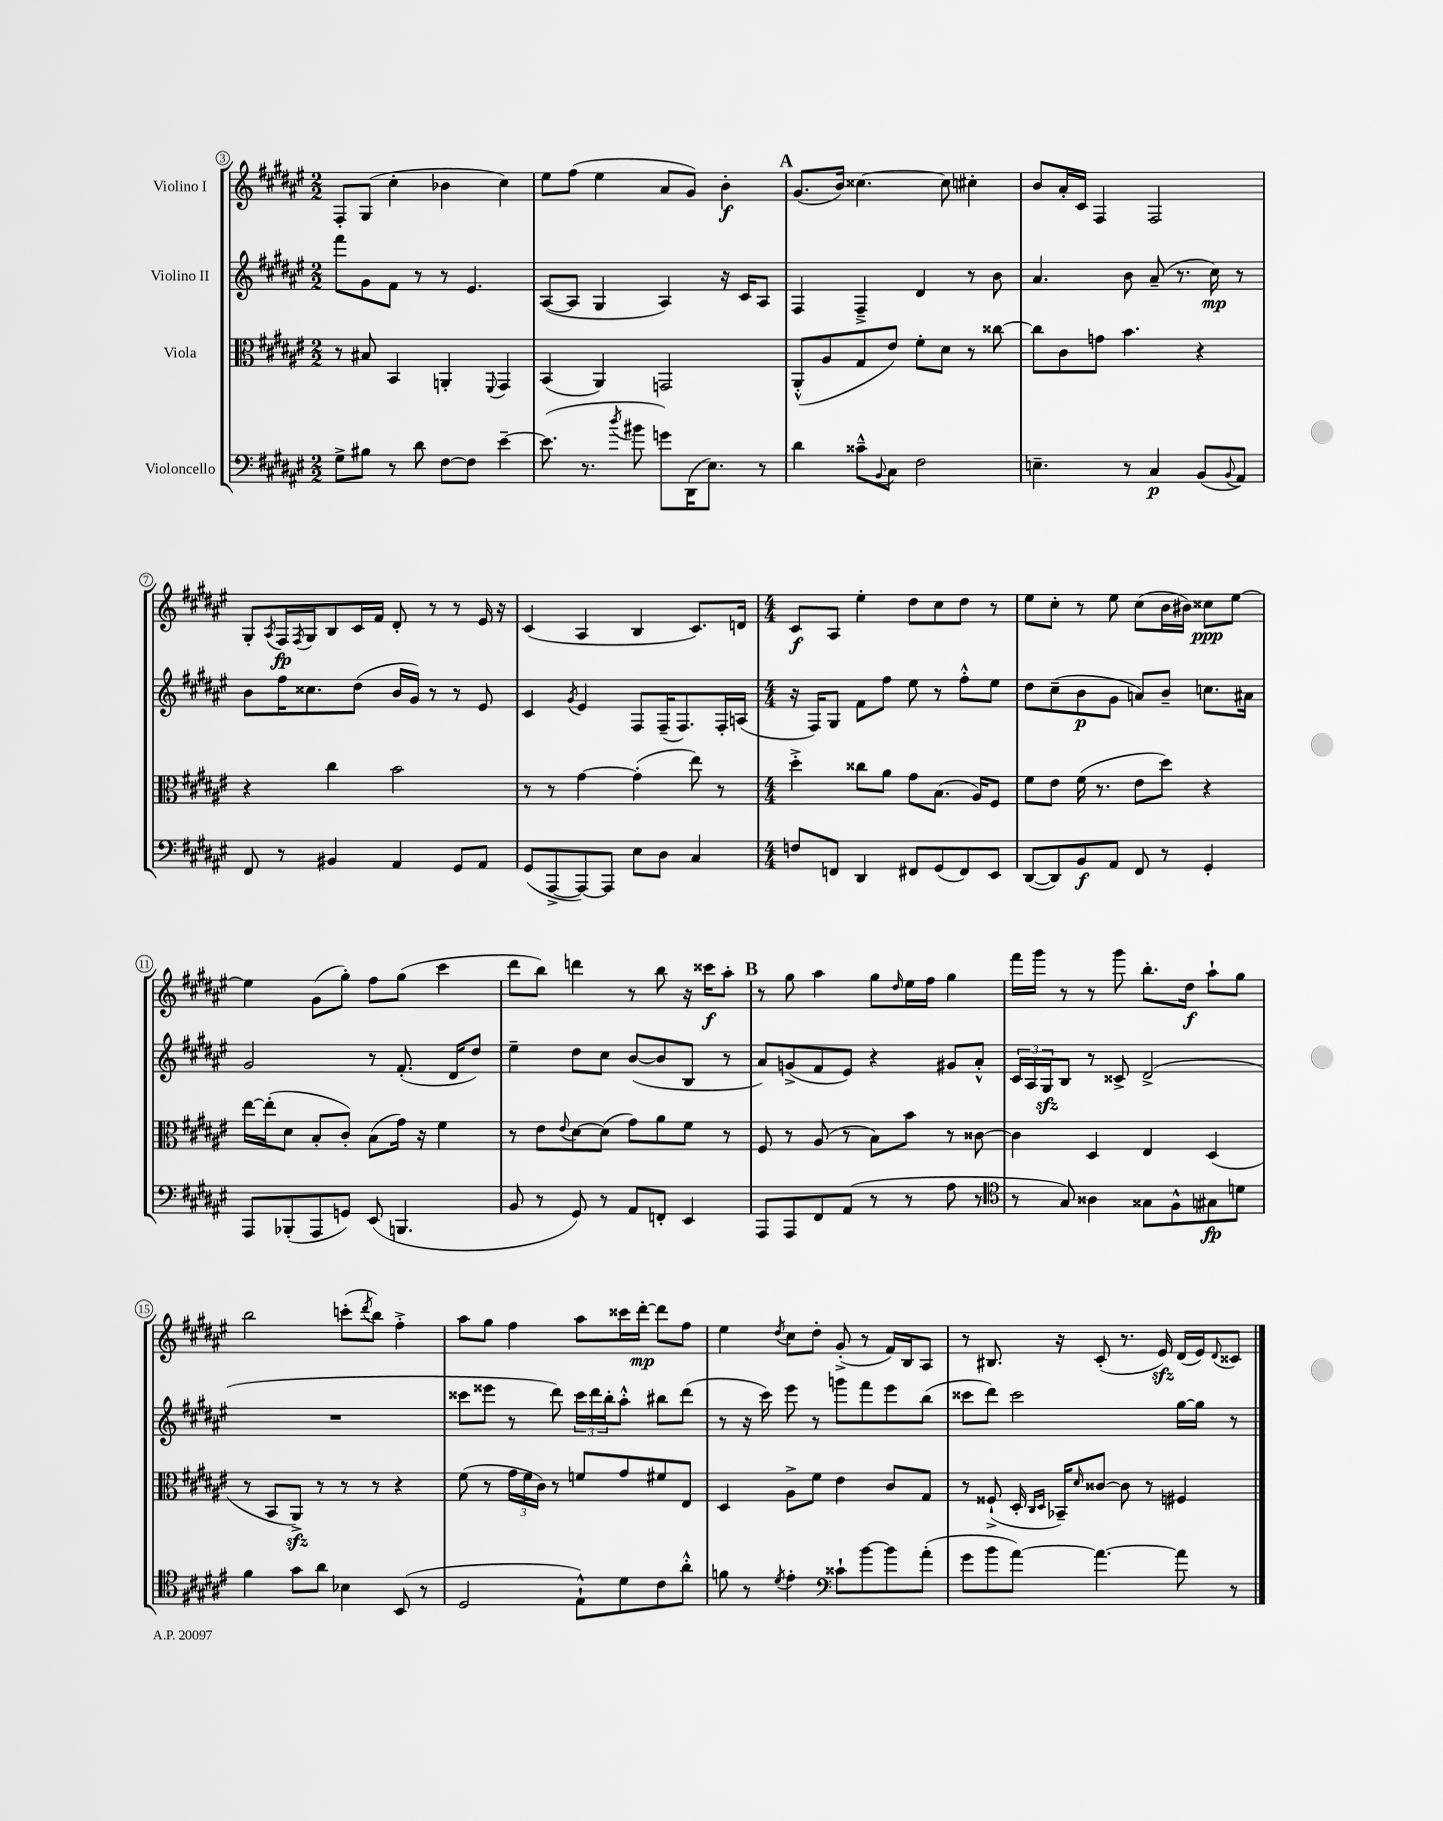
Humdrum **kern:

**kern	**kern	**kern	**kern
*staff4	*staff3	*staff2	*staff1
*clefF4	*clefC3	*clefG2	*clefG2
*k[f#c#g#d#a#e#]	*k[f#c#g#d#a#e#]	*k[f#c#g#d#a#e#]	*k[f#c#g#d#a#e#]
*M2/2	*M2/2	*M2/2	*M2/2
8G#^	8r	8fff#	8F#'
8B#	8B#	8g#	(8G#
8r	4BB	8f#	4cc#'
8d#	.	8r	.
[8F#	4AA'	8r	4b-
8F#]	.	4.e#	.
.	8qqFF#	.	.
[4e#~	4GG#	.	4cc#)
=	=	=	=
(8.e#]	(4BB	([8A#	8ee#
.	.	8A#]	(8ff#
8.r	.	.	.
.	4AA#)	4G#	4ee#
8qdd#	.	.	.
8b#	.	.	.
8g)	2GG	4A#)	8a#
(16DD#	.	.	8g#)
8.E#)	.	.	.
.	.	16r	4b'
.	.	16c#	.
8r	.	8A#	.
=	=	=	=
4d#	(8AA#'^^	4F#	(8.g#
.	8A#	.	.
.	.	.	16b)
8c##~^^	8G#	4F#~^	[4.cc##
8qqBB	.	.	.
8C#	8e#)	.	.
2F#	8f#'	4d#	.
.	8d#	.	8cc##]
.	8r	8r	4cc#'
.	[8cc##	8b	.
=	=	=	=
4.E~	8cc##]	4.a#	8b
.	8c#	.	16a#'
.	.	.	16c#
.	8g	.	4F#
8r	4.b	8b	.
4C#	.	(8a#~	2F#
.	.	8.r	.
(8BB	4r	.	.
.	.	16cc#)	.
8qqBB	.	.	.
8AA#)	.	8r	.
=	=	=	=
8FF#	4r	8b	8G#'
.	.	.	8qA#
8r	.	16ff#	16F#
.	.	.	8qF#
.	.	8.cc##	16G#
4BB#	4cc#	.	8B
.	.	(8dd#	16c#
.	.	.	16f#
4AA#	2b	16b	8d#'
.	.	16g#)	.
.	.	8r	8r
8GG#	.	8r	8r
8AA#	.	8e#	16e#
.	.	.	16r
=	=	=	=
(8GG#	8r	4c#	(4c#
[8AAA#^	8r	.	.
.	.	8qg#	.
8AAA#_)	[4g#	4e#	4A#
8AAA#]	.	.	.
8E#	(4g#']	8F#	4B
8D#	.	(16F#~	.
.	.	8.F#)	.
4C#	8ee#)	.	8.c#)
.	8r	16F#'	.
.	.	(16A	16d
=	=	=	=
*M4/4	*M4/4	*M4/4	*M4/4
8F	4dd#'^	16r	8c#
.	.	16F#)	.
8FF	.	8G#	8A#
4DD#	8cc##	8f#	4ee#'
.	8a#	8ff#	.
8FF#	8g#	8ee#	8dd#
(8GG#	(8.B	8r	8cc#
8FF#)	.	8ff#'^^	8dd#
.	16A#)	.	.
8EE#	8F#	8ee#	8r
=	=	=	=
([8DD#	8f#	8dd#	8ee#
8DD#])	8e#	(8cc#~	8cc#'
8BB	(16f#	8b	8r
.	8.r	.	.
8AA#	.	8g#	8ee#
8FF#	8e#	8a)	(8cc#
8r	8dd#)	8b~	16b
.	.	.	16b#)
4GG#'	4r	8.cc	8cc##
.	.	.	[8ee#
.	.	16a#	.
=	=	=	=
8AAA#	[16ee#	2g#	4ee#]
.	(16ee#']	.	.
(8BBB-'	8d#	.	.
8AAA#	8B'	.	(8g#
8GG)	8c#')	.	8gg#')
(8EE#	(8B	8r	8ff#
4.BBB	16g#)	(8.f#'	(8gg#
.	16r	.	.
.	4f#	.	4ccc#
.	.	16d#	.
.	.	8dd#)	.
=	=	=	=
8BB	8r	4ee#~	8ddd#
8r	8e#	.	8bb)
.	8qqe#	.	.
8GG#)	[8d#	8dd#	4ddd
8r	(8d#]	8cc#	.
8AA#	8g#)	([8b	8r
8FF'	8a#	8b]	8bb
4EE#	8f#	8B	16r
.	.	.	16ccc##
.	8r	8r	8aa#'
=	=	=	=
8AAA#	8F#	8a#)	8r
8AAA#	8r	(8g^	8gg#
8FF#	(8A#	8f#	4aa#
(8AA#	8r	8e#)	.
8r	8B)	4r	8gg#
.	.	.	16qqdd#
8r	8b	.	16ee#
.	.	.	16ff#
8A#	8r	8g#	4gg#
8r	[8c##	8a#'^^	.
=	=	=	=
*clefC4	*	*	*
8r	4c##]	24c#	16fff#
.	.	24A#	.
.	.	.	16ggg#
.	.	24G#	.
8G#)	.	8B	8r
4A##	4D#	8r	8r
.	.	8c##^	8ggg#
8G##	4E#	(2d#^	8.bb'
8F#^^	.	.	.
.	.	.	16dd#
8G#	(4D#	.	8aa#`
8d	.	.	8gg#
=	=	=	=
4f#	8r	1r	2bb
.	8BB	.	.
8g#	8AA#^)	.	.
8a#	8r	.	.
4B-	8r	.	(8ccc'
.	.	.	8qddd#
.	8r	.	8bb)
(8BB	4r	.	4ff#'^
8r	.	.	.
=	=	=	=
2D#	(8f#	8ccc##	8aa#
.	8r	8eee##	8gg#
.	24g#	8r	4ff#
.	24f#	.	.
.	24c#)	.	.
.	8r	8ddd#)	.
8E#`^^)	8f	24ccc##	8aa#
.	.	24ddd#	.
.	.	24bb'	.
8d#	8g#	8aa#'^^	16ccc##
.	.	.	[16ddd#'
8c#	8f#	8bb#	8ddd#]
8a#'^^	8E#	(8ddd#	8ff#
=	=	=	=
8f	4D#	8r	4ee#
8r	.	16r	.
.	.	16ccc#)	.
8qd#	.	.	8qdd#
4e#'	8A#^	8eee#	8cc#
.	8f#	8r	8dd#'
*clefF4	*	*	*
8c##`	4e#	8ggg	(8g#'^
[8b	.	8fff#	8r
8b]	8c#	8eee#	16f#)
.	.	.	16B
(8a#'	8G#	(8bb	8A#
=	=	=	=
8g#	8r	8ccc##	8r
8b	(8F##`^	8ddd#)	8.B#
[8a#)	16D#'	2ccc##	.
.	16qqC#	.	.
.	16qqD#	.	.
.	16BB-~)	.	16r
.	16qqd#	.	.
4.a#_	[8c##	.	(8c#'
.	8c##]	.	8.r
.	8r	.	.
.	.	.	16e#)
8a#]	4F#	[16gg#	(16d#
.	.	16gg#]	16e#)
.	.	.	8qqd#
8r	.	8r	8c##
==	==	==	==
*-	*-	*-	*-
